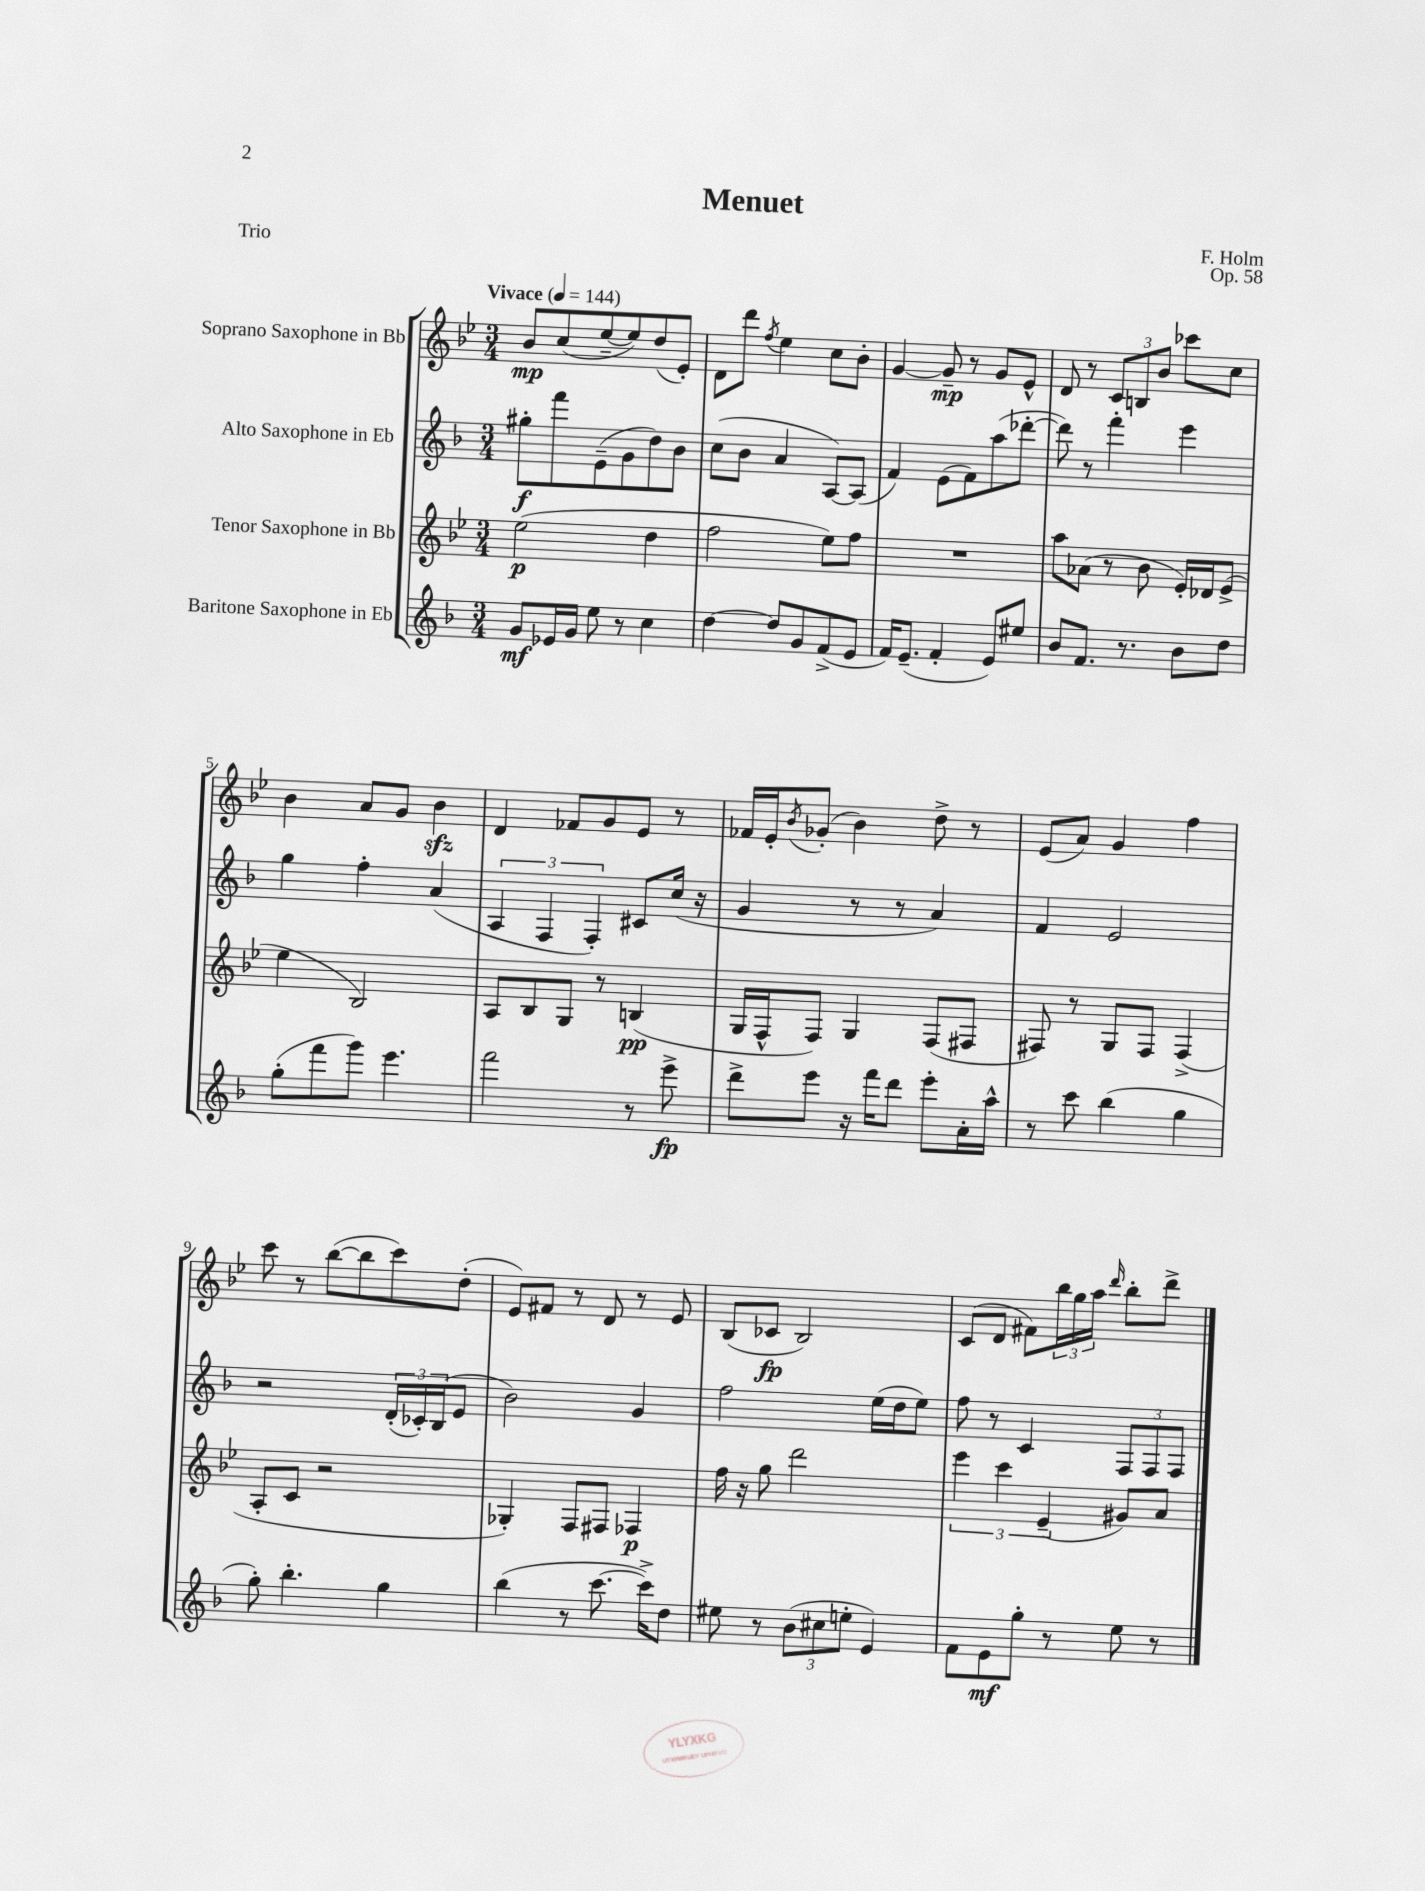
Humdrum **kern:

**kern	**dynam	**kern	**dynam	**kern	**dynam	**kern	**dynam
*part4	*part4	*part3	*part3	*part2	*part2	*part1	*part1
*staff4	*staff4	*staff3	*staff3	*staff2	*staff2	*staff1	*staff1
*I"Baritone Saxophone in Eb	*	*I"Tenor Saxophone in Bb	*	*I"Alto Saxophone in Eb	*	*I"Soprano Saxophone in Bb	*
*clefG2	*	*clefG2	*	*clefG2	*	*clefG2	*
*k[b-]	*	*k[b-e-]	*	*k[b-]	*	*k[b-e-]	*
*M3/4	*	*M3/4	*	*M3/4	*	*M3/4	*
*MM144	*	*MM144	*	*MM144	*	*MM144	*
=1	=1	=1	=1	=1	=1	=1	=1
!	!	!	!	!	!	!LO:TX:a:B:t=Vivace	!
8g/L	mf	(2ee-\	p	8gg#X'\L	f	8b-/L	mp
16e-X/L	.	.	.	8fff\	.	(8cc/	.
16g/JJ	.	.	.	.	.	.	.
8ee\	.	.	.	(8e~\	.	[8ee-~/	.
8r	.	.	.	8g\	.	8ee-/])	.
4cc\	.	4dd\	.	8dd\)	.	(8dd/	.
.	.	.	.	8b-\J	.	8e-'/J)	.
=2	=2	=2	=2	=2	=2	=2	=2
[4dd\	.	2ff\	.	(8cc\L	.	8d\L	.
.	.	.	.	8b-\J	.	8ddd\J	.
.	.	.	.	.	.	8qff/	.
8dd/L]	.	.	.	4a/	.	4ee-\	.
8g/	.	.	.	.	.	.	.
(8f^/	.	8ee-\L)	.	[8A/L)	.	8cc\L	.
8e/J	.	8ff\J	.	(8A/J]	.	8b-'\J	.
=3	=3	=3	=3	=3	=3	=3	=3
16f/KL)	.	2.r	.	4f/)	.	[4g/	.
(8.e~/J	.	.	.	.	.	.	.
4f'/	.	.	.	(8e\L	.	8g~/]	mp
.	.	.	.	8f\)	.	8r	.
8e/L)	.	.	.	(8aa\	.	8g/L	.
8ee#X/J	.	.	.	[8ddd-X'\J	.	8e-^^/J	.
=4	=4	=4	=4	=4	=4	=4	=4
8b-/L	.	8aa\L	.	8ddd-\])	.	8d/	.
8.f/J	.	(8a-X\J	.	8r	.	8r	.
.	.	8r	.	4fff'\	.	12c/L	.
8.r	.	.	.	.	.	.	.
.	.	.	.	.	.	12Bn/	.
.	.	8b-\	.	.	.	.	.
.	.	.	.	.	.	12b-/J	.
8b-\L	.	16e-'/LL)	.	4eee\	.	8ccc-X\L	.
.	.	16d-X/J	.	.	.	.	.
8dd\J	.	(8e-^/J	.	.	.	8cc\J	.
!!LO:LB:g=z
=5	=5	=5	=5	=5	=5	=5	=5
(8gg'\L	.	4ee-\	.	4gg\	.	4b-\	.
8fff\	.	.	.	.	.	.	.
8ggg\J)	.	2B-/)	.	4ff'\	.	8a/L	.
4.eee\	.	.	.	.	.	8g/J	.
.	.	.	.	(4a/	.	4b-zz\	.
=6	=6	=6	=6	=6	=6	=6	=6
2fff\	.	8A/L	.	6A/	.	4d/	.
.	.	8B-/	.	.	.	.	.
.	.	.	.	6F/	.	.	.
.	.	8G/J	.	.	.	8f-X/L	.
.	.	.	.	6F'/)	.	.	.
.	.	8r	.	.	.	8g/	.
8r	.	(4Bn/	pp	8c#X/L	.	8e-/J	.
8eee^\	fp	.	.	(16cc/Jk	.	8r	.
.	.	.	.	16r	.	.	.
=7	=7	=7	=7	=7	=7	=7	=7
8ddd^\L	.	16G/LL	.	4g/	.	16f-X/LL	.
.	.	16F^^/J	.	.	.	16e-'/J	.
.	.	.	.	.	.	8qb-/	.
8eee\J	.	8F/J)	.	.	.	(8g-X'/J	.
16r	.	4G/	.	8r	.	4b-\)	.
16fff\KL	.	.	.	.	.	.	.
8ddd\J	.	.	.	8r	.	.	.
8eee'\L	.	(8F/L	.	4a/)	.	8dd^\	.
16a'\L	.	8F#X/J	.	.	.	8r	.
16aa^^\JJ	.	.	.	.	.	.	.
=8	=8	=8	=8	=8	=8	=8	=8
8r	.	8F#X/)	.	4f/	.	(8e-/L	.
8ccc\	.	8r	.	.	.	8a/J)	.
(4bb-\	.	8G/L	.	2e/	.	4g/	.
.	.	8F#/J	.	.	.	.	.
4gg\	.	(4F#^/	.	.	.	4ff\	.
!!LO:LB:g=z
=9	=9	=9	=9	=9	=9	=9	=9
8gg'\)	.	8A'/L	.	2r	.	8ccc\	.
4.bb-'\	.	8c/J	.	.	.	8r	.
.	.	2r	.	.	.	([8bb-\L	.
.	.	.	.	.	.	8bb-\]	.
4gg\	.	.	.	(24d'/LL	.	8ccc\)	.
.	.	.	.	24c-X'/)	.	.	.
.	.	.	.	(24B-/J	.	.	.
.	.	.	.	8e/J	.	(8dd'\J	.
=10	=10	=10	=10	=10	=10	=10	=10
(4bb-\	.	4G-X'/)	.	2b-\)	.	8e-/L)	.
.	.	.	.	.	.	8f#X/J	.
8r	.	8F/L	.	.	.	8r	.
[8.ccc\	.	8F#X/J	.	.	.	8d/	.
.	.	4F-X/	p	4g/	.	8r	.
16ccc^\KL])	.	.	.	.	.	.	.
8dd\J	.	.	.	.	.	8e-/	.
=11	=11	=11	=11	=11	=11	=11	=11
8ee#X\	.	16ff\	.	2ff\	.	(8B-/L	.
.	.	16r	.	.	.	.	.
8r	.	8gg\	.	.	.	8c-X/J	fp
(12b-\L	.	2ddd\	.	.	.	2B-/)	.
12cc#X\	.	.	.	.	.	.	.
12een'\J	.	.	.	.	.	.	.
4e/)	.	.	.	(16ee\LL	.	.	.
.	.	.	.	16dd\J	.	.	.
.	.	.	.	8ee\J)	.	.	.
=12	=12	=12	=12	=12	=12	=12	=12
8f\L	.	6eee-\	.	8ff\	.	(8c/L	.
8e\	mf	.	.	8r	.	8d/J	.
.	.	6ccc\	.	.	.	.	.
8gg'\J	.	.	.	4c/	.	8f#X\L)	.
.	.	(6e-~/	.	.	.	.	.
8r	.	.	.	.	.	24bb-\L	.
.	.	.	.	.	.	24gg\	.
.	.	.	.	.	.	24aa\JJ	.
.	.	.	.	.	.	16qqddd/	.
8ee\	.	8g#X/L)	.	12F/L	.	8bb-'\L	.
.	.	.	.	12F/	.	.	.
8r	.	8a/J	.	.	.	8ddd^\J	.
.	.	.	.	12F/J	.	.	.
==	==	==	==	==	==	==	==
*-	*-	*-	*-	*-	*-	*-	*-
